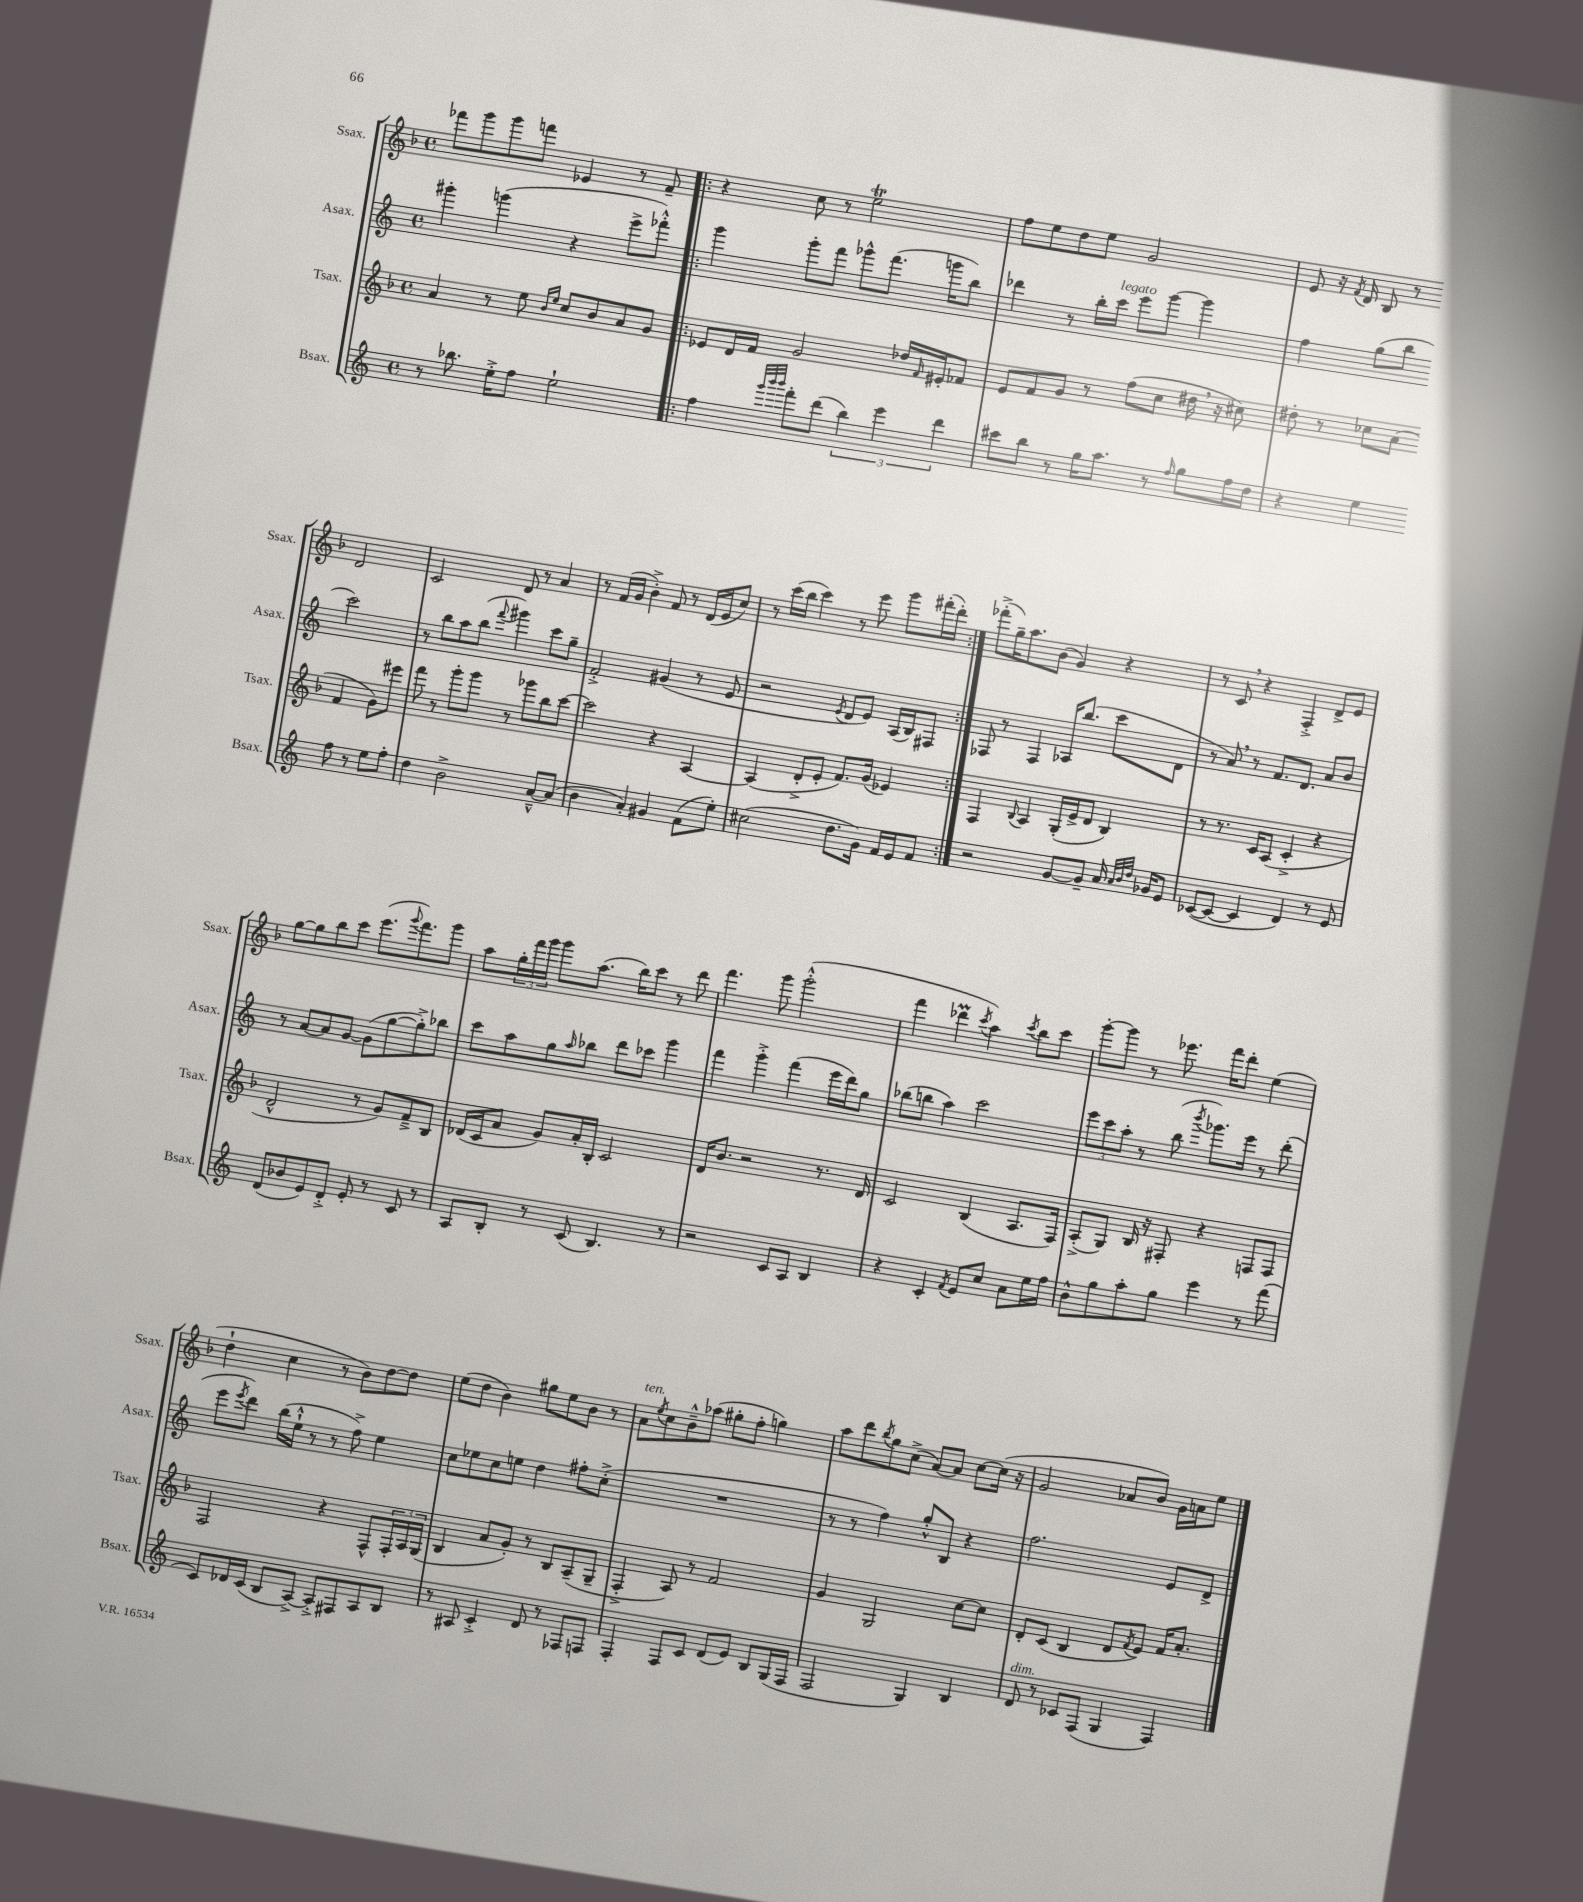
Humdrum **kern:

**kern	**kern	**kern	**kern
*part4	*part3	*part2	*part1
*staff4	*staff3	*staff2	*staff1
*I"Bsax.	*I"Tsax.	*I"Asax.	*I"Ssax.
*I'Bsax.	*I'Tsax.	*I'Asax.	*I'Ssax.
*clefG2	*clefG2	*clefG2	*clefG2
*k[]	*k[b-]	*k[]	*k[b-]
*M4/4	*M4/4	*M4/4	*M4/4
*met(c)	*met(c)	*met(c)	*met(c)
=21	=21	=21	=21
8r	4a/	4ggg#X'\	8fff-X\L
8.bb-X\	.	.	8ggg\
.	8r	(4gggn\	8ggg\
16ee'^\KL	.	.	.
8ff\J	8ee\	.	8fffn\J
.	16qqb-/LL	.	.
.	16qqee/JJ	.	.
2ee`\	8cc/L	4r	4e-X/
.	8b-/	.	.
.	8a/	8eee^\L	8r
.	8g/J	8fff-X'^^\J)	8f~/
=22!|:	=22!|:	=22!|:	=22!|:
4ff\	8e-X/L	4ggg\	4r
.	16d/L	.	.
.	16f/JJ	.	.
32qqggg/LLL	.	.	.
32qqbbb/	.	.	.
32qqbbb/JJJ	.	.	.
8fff'\L	2g/	8ggg'\L	8cc\
(8ddd\J	.	8fff\J	8r
6bb\)	.	8ggg-X^^\L	2eet\
.	.	(8.fff\J	.
6eee\	.	.	.
.	16dd-X/LL	.	.
.	16qqf/	.	.
.	16e#X'/J	16gggn\KL	.
6ddd\	.	.	.
.	8f-X/J	8bb\J)	.
=23	=23	=23	=23
8ccc#X\L	8e/L	4ddd-X\	8ff\L
8bb\J	8f/	.	8ee\
8r	8g/J	8r	8dd\
16gg\KL	8r	16bb'\LL	8ee\J
!	!	!LO:TX:a:i:t=legato	!
8.aa\J	.	16ccc\JJ	.
.	(8ff\L	8eee\L	2g/
8r	8cc\J	[8ggg\J	.
16qqff/	.	.	.
8gg\L	16dd#X,\	4ggg\]	.
.	16r	.	.
16ff\L	8cc#X\)	.	.
16dd\JJ	.	.	.
=24	=24	=24	=24
4r	8dd#X'\	4ff\	8e/
.	8r	.	16r
.	.	.	8qf/
.	.	.	16d/
4ee\	8cc-X\L	(8gg\L	8B-/
.	(8a\J	8bb\J	8r
8ff\	4f/	2ccc\)	2d/
8r	.	.	.
8ee\L	8g\L)	.	.
8ff'\J	8eee#X\J	.	.
!!LO:LB:g=z
=25	=25	=25	=25
4dd\	8fff\	8r	2c/
.	8r	8bb\L	.
2b^\	8ggg'\L	8aa\	.
.	8ggg\J	(8bb\J	.
.	.	8qqfff/	.
.	8r	4ggg#X\)	8d/
.	8ggg-X\L	.	8r
[8a~^^/L	8bb-\	8ccc\L	4a/
(8a/J]	[8ccc\J	8gg~\J	.
=26	=26	=26	=26
4b\	2ccc\]	2f'^/	8r
.	.	.	(16f/LL
.	.	.	16g/JJ
4a'/)	.	.	4b-'^\)
4g#X/	4r	(4g#X/	8f/
.	.	.	8r
(8f\L	[4A/	8r	(16d/LL
.	.	.	16e/J
8ee'\J)	.	8e/	8cc/J)
=27	=27	=27	=27
(2cc#X\	(4A/]	2r	8r
.	.	.	(16ccc\LL
.	.	.	16bb-\JJ
.	8d'^/L	.	4ccc\)
.	8e'/J	.	.
.	.	8qe/	.
8.dd\L	8.f/L)	8d/L	8r
.	.	8e/J)	8eee\
16g\Jk)	(16g/Jk	.	.
16f/LL	4e-X/)	(16A/LL	8ggg\L
16e/J	.	16B/J)	.
8f/J	.	8F#X/J	(16fff#X'\L
.	.	.	16ddd'\JJ)
=28:|!	=28:|!	=28:|!	=28:|!
2r	4F/	8F-X/	(8fff-X'^\L
.	.	8r	16gg~\K)
.	.	.	8.aa\
.	8qqB-/	.	.
.	4A/	4F-/	.
.	.	.	(8b-\J
[8g/L	(16G'/LL	16A-X/KL	4g/)
.	16e^/J	(8.bb/J	.
8g~/J]	8d/J	.	.
16a/	4B-/)	8ccc\L	4r
32qqa/LLL	.	.	.
32qqb/	.	.	.
32qqdd/JJJ	.	.	.
16g-X/KL	.	.	.
8e/J	.	8d\J	.
=29	=29	=29	=29
([8c-X/L	8r	8r	8r
8c-/J_	8.r	8a,/)	8c,/
4c-/]	.	8r	4r
.	16c/KL	.	.
.	(8A/J	8.f/L	.
4d/)	4c'^/	.	4F'^/
.	.	8.d/J	.
8r	4r	8a/L	8d^/L
8e/	.	8b/J	8e/J
!!LO:LB:g=z
=30	=30	=30	=30
(8d/L	2d^^/	8r	[8gg\L
8b-X/	.	[8a/L	8gg\]
8e/)	.	8a/]	8bb-\
8d'^/J	.	[8g/J	8ccc\J
8e'/	8r	(8g\L]	(8.eee\L
8r	8g/L)	[8gg\	.
.	.	.	8qqggg/
.	.	.	8.fff\)
8c/	8f~^/	8gg'^\])	.
8r	8B-/J	8bb-X\J	8ggg\J
=31	=31	=31	=31
8A/L	(16d-X/LL	8ccc\L	8aa\L
.	16c/J	.	.
8B'/J	8a/J	8aa\	24gg'\L
.	.	.	24fff\
.	.	.	24ggg\JJ
8r	8g/L)	8gg\	8ggg\L
.	.	16qqaa/	.
(8c/	16a'/L	8bb-X\J	(8.aa\J
.	16B-'/JJ	.	.
4.B/)	2c/	8ddd\L	.
.	.	.	16bb-\KL)
.	.	8ccc-X\J	8ccc\J
.	.	4ggg\	8r
8r	.	.	8ddd\
=32	=32	=32	=32
2r	16d/KL	4fff\	4.fff\
.	8.b-/J	.	.
.	2r	4ggg'^\	.
.	.	.	8ggg\
8c/L	.	(4fff\	(2ggg'^^\
8A/J	.	.	.
4B/	8.r	16eee\LL	.
.	.	16ddd\J)	.
.	.	8gg\J	.
.	16d/	.	.
=33	=33	=33	=33
4r	2c/	(8bb-X\L	4fff\
.	.	8bbn\J	.
4c'/	.	4aa\)	4ddd-XM\
8qf/	.	.	8qccc/
8e/L	(4B-/	2ccc\	4aa\)
8cc/J	.	.	.
.	.	.	8qccc/
8a\L	8.A/L	.	8bb-\L
16ee\L	.	.	8ccc\J
16ff\JJ	16F/Jk)	.	.
=34	=34	=34	=34
8b^^\L	(8A'^/L	12eee\L	[8ggg'\L
.	.	12ccc\	.
8gg\	8G/J)	.	8ggg\J]
.	.	12aa'\J	.
8aa'\	16B-/	8r	8r
.	16r	.	.
8gg\J	8F#X'/	(8bb\	8.eee-X\
.	.	8qbbb/	.
4eee\	4r	8.ggg-X\L)	.
.	.	.	16fff\KL
.	.	.	8ddd'\J
.	.	16eee\Jk	.
8r	8Fn/L	8r	(4ee\
(8fff\	8F/J	(8ddd'\	.
!!LO:LB:g=z
=35	=35	=35	=35
8c/L)	2F/	8eee\L	4dd`\
.	.	8qeee/	.
16d-X/L	.	8ddd\J)	.
(16c/JJ	.	.	.
8B/L	.	(16bb\LL	4cc\
.	.	16ee`^^\JJ	.
[8A^/J)	.	8r	.
8A'^/L]	4r	8r	8r
8F#X/	.	8ff^\)	8b-\L)
8A/	8F^^/L	4ee\	[8dd\
8B/J	24F'/L	.	8dd\J]
.	24A/	.	.
.	(24G/JJ	.	.
=36	=36	=36	=36
8r	4B-/	8cc\L	(8ee\L
8A#X/	.	8ee-X\	8dd\J
4c'^/	8a/L	8cc\	4b-\)
.	8g'/J)	8een\J	.
8d/	8r	4dd\	8gg#X\L
8r	8B-/L	.	8ee\
8F-X/L	(8A~/	8ff#X'\L	8b-\J
8Fn/J	8G~/J	(8cc'^\J	8r
=37	=37	=37	=37
!	!	!	!LO:TX:a:i:t=ten.
4F'/	4F'^/	1r	8a\L
.	.	.	8qee/
.	.	.	8cc\
8F/L	8A/)	.	8b-~^^\
8c/J	8r	.	(8aa-X\J
(8d/L	2f/	.	8gg#X'\L
8e/J)	.	.	8ff'\J
8B/L	.	.	4ggn\)
(16G/L	.	.	.
16F/JJ	.	.	.
=38	=38	=38	=38
2F/	4g/	8r	8aa\L
.	.	8r	8ddd\
.	.	.	8qbb-/
.	2G/	4ff\)	8gg\
.	.	.	(8cc^\J
4G/)	.	8gg'^^/L	[8a/L)
.	.	8B/J	8a/J]
4B/	[8cc\L	4r	[8cc\L
.	8cc\J]	.	(16cc\Jk]
.	.	.	16r
=39	=39	=39	=39
!LO:TX:a:i:t=dim.	!	!	!
8d/	8d'/L	2.ff\	2g/
8r	(8c/J	.	.
8c-X/L	4B-/	.	.
(8F/J	.	.	.
4G/	8d/L	.	8a-X/L
.	8qf/	.	.
.	8e/J)	.	8b-/J)
4F/)	16f/KL	8e/L	16g\LL
.	8.a'/J	.	16an\J
.	.	8d^/J	8ee\J
==	==	==	==
*-	*-	*-	*-
